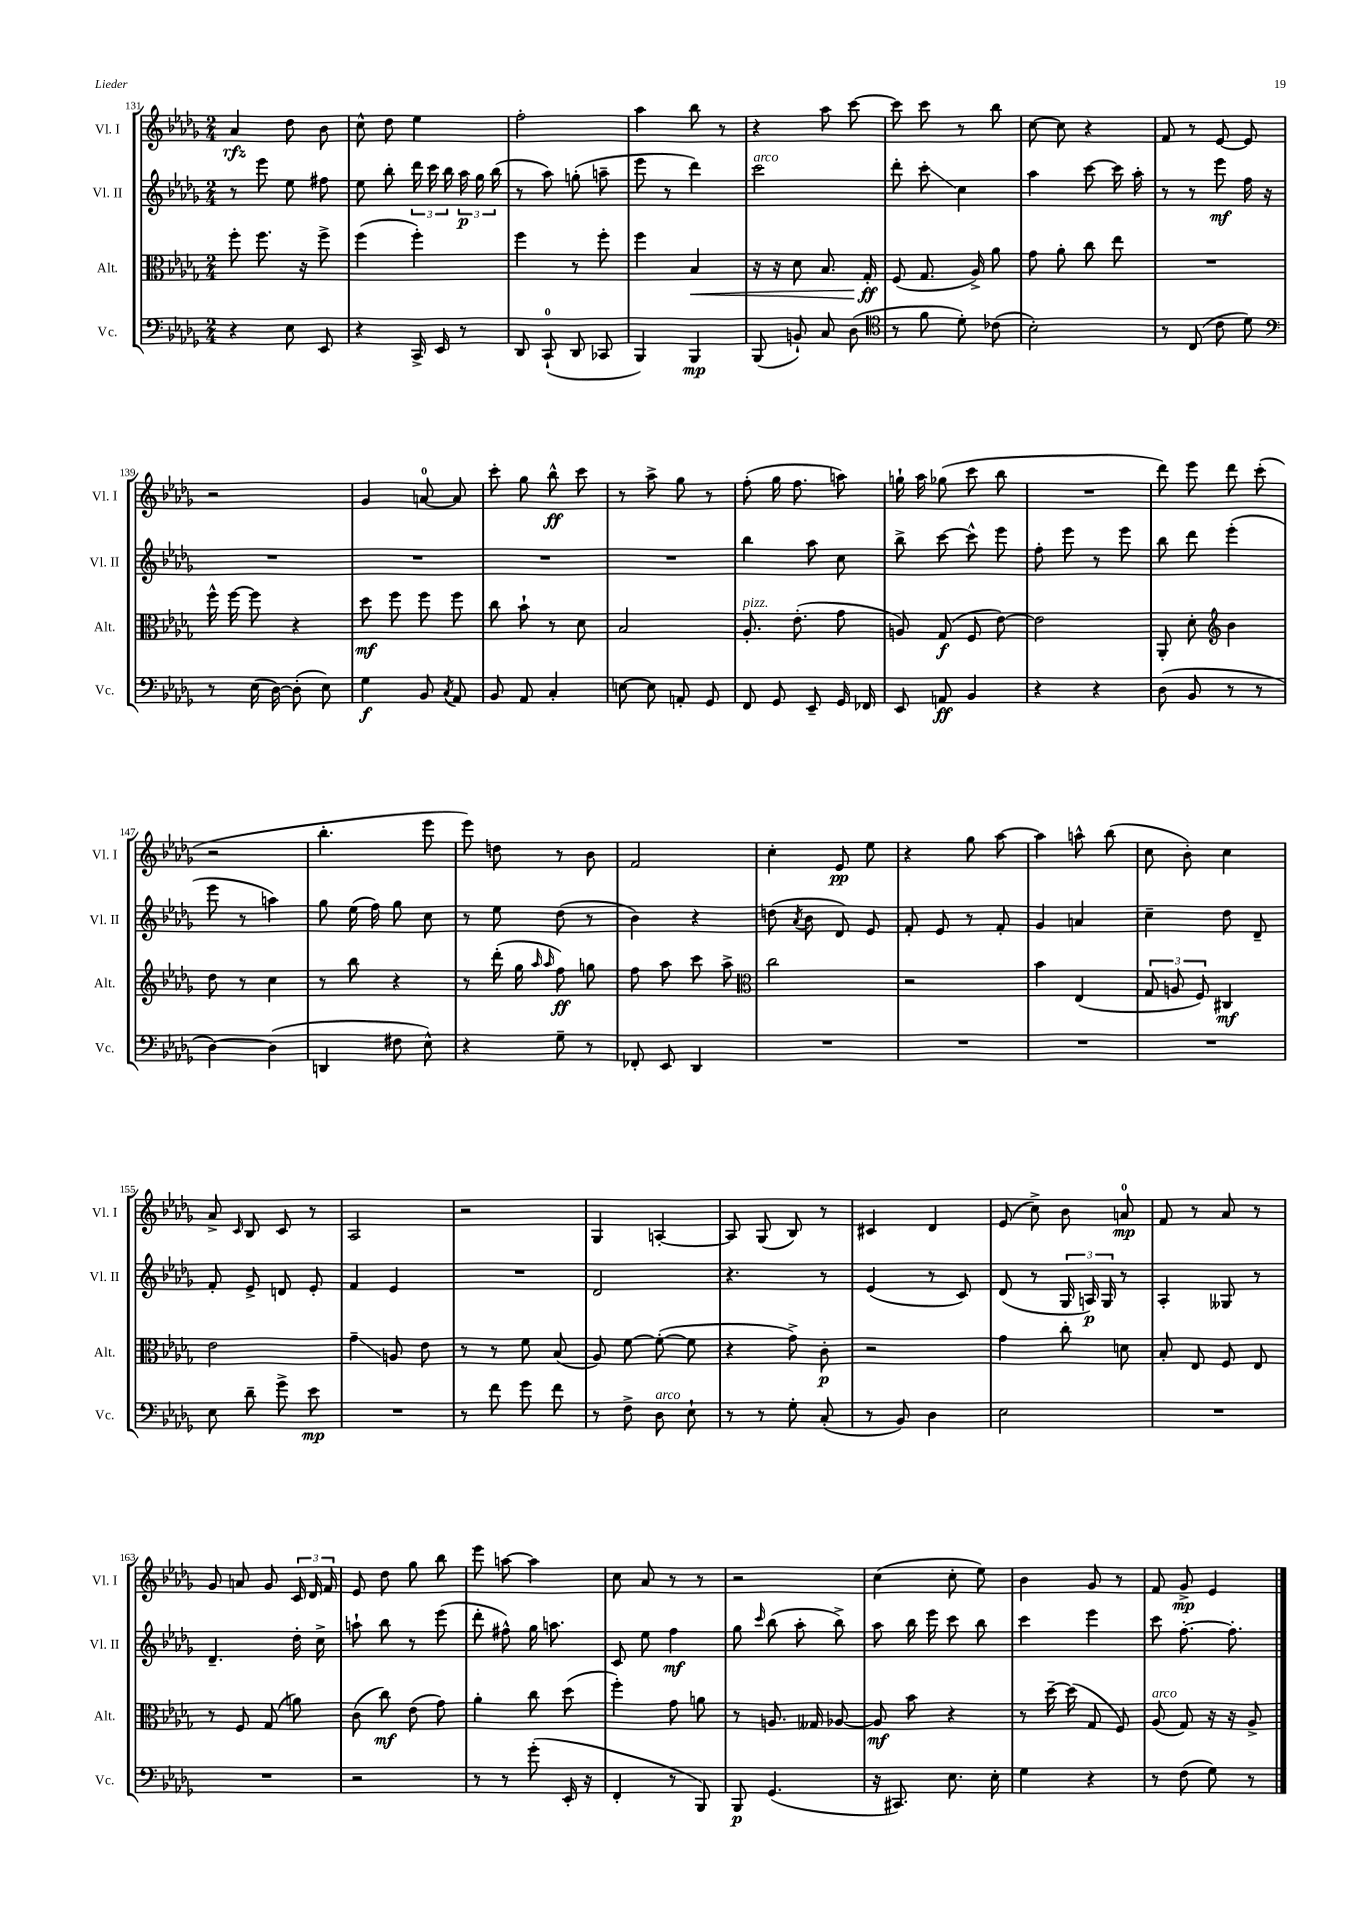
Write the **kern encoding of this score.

**kern	**kern	**kern	**kern
*staff4	*staff3	*staff2	*staff1
*clefF4	*clefC3	*clefG2	*clefG2
*k[b-e-a-d-g-]	*k[b-e-a-d-g-]	*k[b-e-a-d-g-]	*k[b-e-a-d-g-]
*M2/4	*M2/4	*M2/4	*M2/4
4r	8ff'\	8r	4a-/
.	8.ff\	8eee-\	.
8E-\	.	8ee-\	8dd-\
.	16r	.	.
8EE-/	8ff^\	8ff#\	8b-\
=	=	=	=
4r	(4ff\	8ee-\	8cc^^\
.	.	8bb-'\	8dd-\
16CC^/	4ff'\)	24ddd-\	4ee-\
.	.	24ccc\	.
16EE-/	.	.	.
.	.	24bb-\	.
8r	.	24aa-\	.
.	.	24gg-\	.
.	.	(24bb-\	.
=	=	=	=
8DD-/	4ff\	8r	2ff'\
(8CC`/	.	8aa-\)	.
8DD-/	8r	(8gg'\	.
8CC-/	8ff'\	8aa~\	.
=	=	=	=
4BBB-/)	4ff\	8eee-\	4aa-\
.	.	8r	.
4BBB-/	4B-/	4ddd-\)	8bb-\
.	.	.	8r
=	=	=	=
(8BBB-/	16r	2ccc\	4r
.	16r	.	.
8BB`/)	8d-\	.	.
8C/	8.B-/	.	8aa-\
(8D-\	.	.	[8ccc\
.	16G-'/	.	.
=	=	=	=
*clefC4	*	*	*
8r	(8F/	8ddd-'\	8ccc\]
8f\	8.G-/	8ccc'\	8ccc\
8d-'\)	.	4cc\	8r
.	16A-^/)	.	.
(8c-\	8a-\	.	8bb-\
=	=	=	=
2B-'\)	8g-\	4aa-\	[8cc\
.	8a-'\	.	8cc\]
.	8cc\	[8ccc\	4r
.	8ee-\	16ccc\]	.
.	.	16aa-'\	.
=	=	=	=
8r	2r	8r	8f/
(8C/	.	8r	8r
8c\	.	8eee-\	[8e-/
8d-\)	.	16ff\	8e-/]
.	.	16r	.
=	=	=	=
*clefF4	*	*	*
8r	16ff^^\	2r	2r
.	[16ff\	.	.
(16E-\	8ff\]	.	.
[16D-\)	.	.	.
(8D-'\]	4r	.	.
8E-\)	.	.	.
=	=	=	=
4G-\	8dd-\	2r	4g-/
.	8ff\	.	.
8BB-/	8ff\	.	[8a/
8qC/	.	.	.
8AA-/	8ff\	.	8a/]
=	=	=	=
8BB-/	8cc\	2r	8ccc'\
8AA-/	8b-`\	.	8gg-\
4C'/	8r	.	8bb-^^\
.	8d-\	.	8ccc\
=	=	=	=
[8E\	2B-/	2r	8r
8E\]	.	.	8aa-^\
8AA'/	.	.	8gg-\
8GG-/	.	.	8r
=	=	=	=
8FF/	8.A-'/	4bb-\	(8ff'\
8GG-/	.	.	16gg-\
.	(8.e-'\	.	8.ff\
8EE-~/	.	8aa-\	.
16GG-/	8g-\	8cc\	8aa\)
16FF-/	.	.	.
=	=	=	=
8EE-/	8A/)	8bb-^\	16gg`\
.	.	.	16aa-\
8AA/	(8G-/	[8ccc\	(8gg-\
4BB-/	8F/	8ccc^^\]	8ccc\
.	[8e-\)	8eee-\	8bb-\
=	=	=	=
4r	2e-\]	8ff'\	2r
.	.	8eee-\	.
4r	.	8r	.
.	.	8eee-\	.
=	=	=	=
(8D-\	8AA-'/	8bb-\	8ddd-\)
8BB-/	8d-'\	8ddd-\	8eee-\
*	*clefG2	*	*
8r	4b-\	(4eee-'\	8ddd-\
8r	.	.	(8ccc'\
=	=	=	=
[4D-\)	8dd-\	8eee-\	2r
.	8r	8r	.
(4D-\]	4cc\	4aa\)	.
=	=	=	=
4DD/	8r	8gg-\	4.bb-'\
.	8bb-\	(16ee-\	.
.	.	16ff\)	.
8F#\	4r	8gg-\	.
8E-^^\)	.	8cc\	8eee-\
=	=	=	=
4r	8r	8r	8eee-\)
.	(16ddd-'\	8ee-\	8dd\
.	16gg-\	.	.
.	16qqaa-/	.	.
.	16qqaa-/	.	.
8G-~\	8ff\)	(8dd-\	8r
8r	8gg\	8r	8b-\
=	=	=	=
8FF-'/	8ff\	4b-\)	2f/
8EE-/	8aa-\	.	.
4DD-/	8ccc\	4r	.
.	8aa-^\	.	.
=	=	=	=
*	*clefC3	*	*
2r	2cc\	(8dd\	4cc'\
.	.	8qa-/	.
.	.	8b-\	.
.	.	8d-/)	8e-/
.	.	8e-/	8ee-\
=	=	=	=
2r	2r	8f'/	4r
.	.	8e-/	.
.	.	8r	8gg-\
.	.	8f'/	[8aa-\
=	=	=	=
2r	4b-\	4g-/	4aa-\]
.	(4E-/	4a/	8aa^^\
.	.	.	(8bb-\
=	=	=	=
2r	12G-/	4cc~\	8cc\
.	12A/	.	.
.	.	.	8b-'\)
.	12F/)	.	.
.	4C#/	8dd-\	4cc\
.	.	8d-~/	.
=	=	=	=
8E-\	2e-\	8f'/	8a-^/
.	.	.	16qqc/
8d-~\	.	8e-^/	8B-/
8g-^\	.	8d/	8c/
8e-\	.	8e-'/	8r
=	=	=	=
2r	4g-~\	4f/	2A-/
.	8A/	4e-/	.
.	8e-\	.	.
=	=	=	=
8r	8r	2r	2r
8f\	8r	.	.
8g-\	8f\	.	.
8f\	(8B-/	.	.
=	=	=	=
8r	8A-/)	2d-/	4G-/
8F^\	[8f\	.	.
8D-\	(8f'\_	.	[4A'/
8E-`\	8f\]	.	.
=	=	=	=
8r	4r	4.r	8A/]
8r	.	.	(8G-/
8G-'\	8g-^\)	.	8B-/)
(8C'/	8c'\	8r	8r
=	=	=	=
8r	2r	(4e-/	4c#/
8BB-/)	.	.	.
4D-\	.	8r	4d-/
.	.	8c/)	.
=	=	=	=
2E-\	4g-\	(8d-/	(8e-/
.	.	8r	8cc^\)
.	8cc'\	24G-/	8b-\
.	.	24A/)	.
.	.	24G-/	.
.	8d\	8r	8a/
=	=	=	=
2r	8B-'/	4A-'/	8f/
.	8E-/	.	8r
.	8F/	8G--/	8a-/
.	8E-/	8r	8r
=	=	=	=
2r	8r	4.d-~/	8g-/
.	8F/	.	8a/
.	(8G-/	.	8g-/
.	8a\)	16dd-'\	24c/
.	.	.	24d-/
.	.	16cc^\	.
.	.	.	24f/
=	=	=	=
2r	(8c\	8aa`\	8e-/
.	8cc\)	8bb-\	8dd-\
.	(8e-\	8r	8gg-\
.	8g-\)	(8eee-\	8bb-\
=	=	=	=
8r	4a-'\	8ddd-'\	8eee-\
8r	.	8ff#^^\)	[8aa\
(8g-'\	8cc\	16gg-\	4aa\]
.	.	8.aa\	.
16EE-'/	(8dd-\	.	.
16r	.	.	.
=	=	=	=
4FF'/	4ff'\)	8c/	8cc\
.	.	8ee-\	8a-/
8r	8g-\	4ff\	8r
8BBB-/)	8a\	.	8r
=	=	=	=
8BBB-/	8r	8gg-\	2r
.	.	16qqccc/	.
(4.GG-/	8.A/	(8bb-\	.
.	.	8aa-'\	.
.	16G--/	.	.
.	[8A-/	8bb-^\)	.
=	=	=	=
16r	8A-/]	8aa-\	(4cc\
8.CC#/)	.	.	.
.	8b-\	16bb-\	.
.	.	16eee-\	.
8.E-\	4r	8ccc\	8cc'\
.	.	8bb-\	8ee-\)
16E-'\	.	.	.
=	=	=	=
4G-\	8r	4ccc\	4b-\
.	[16dd-~\	.	.
.	(16dd-\]	.	.
4r	8G-/	4eee-\	8g-/
.	8F/)	.	8r
=	=	=	=
8r	(8A-/	8ccc\	8f/
(8F\	8G-/)	[8.ff'\	8g-^/
8G-\)	16r	.	4e-/
.	16r	8.ff'\]	.
8r	8A-^/	.	.
==	==	==	==
*-	*-	*-	*-
